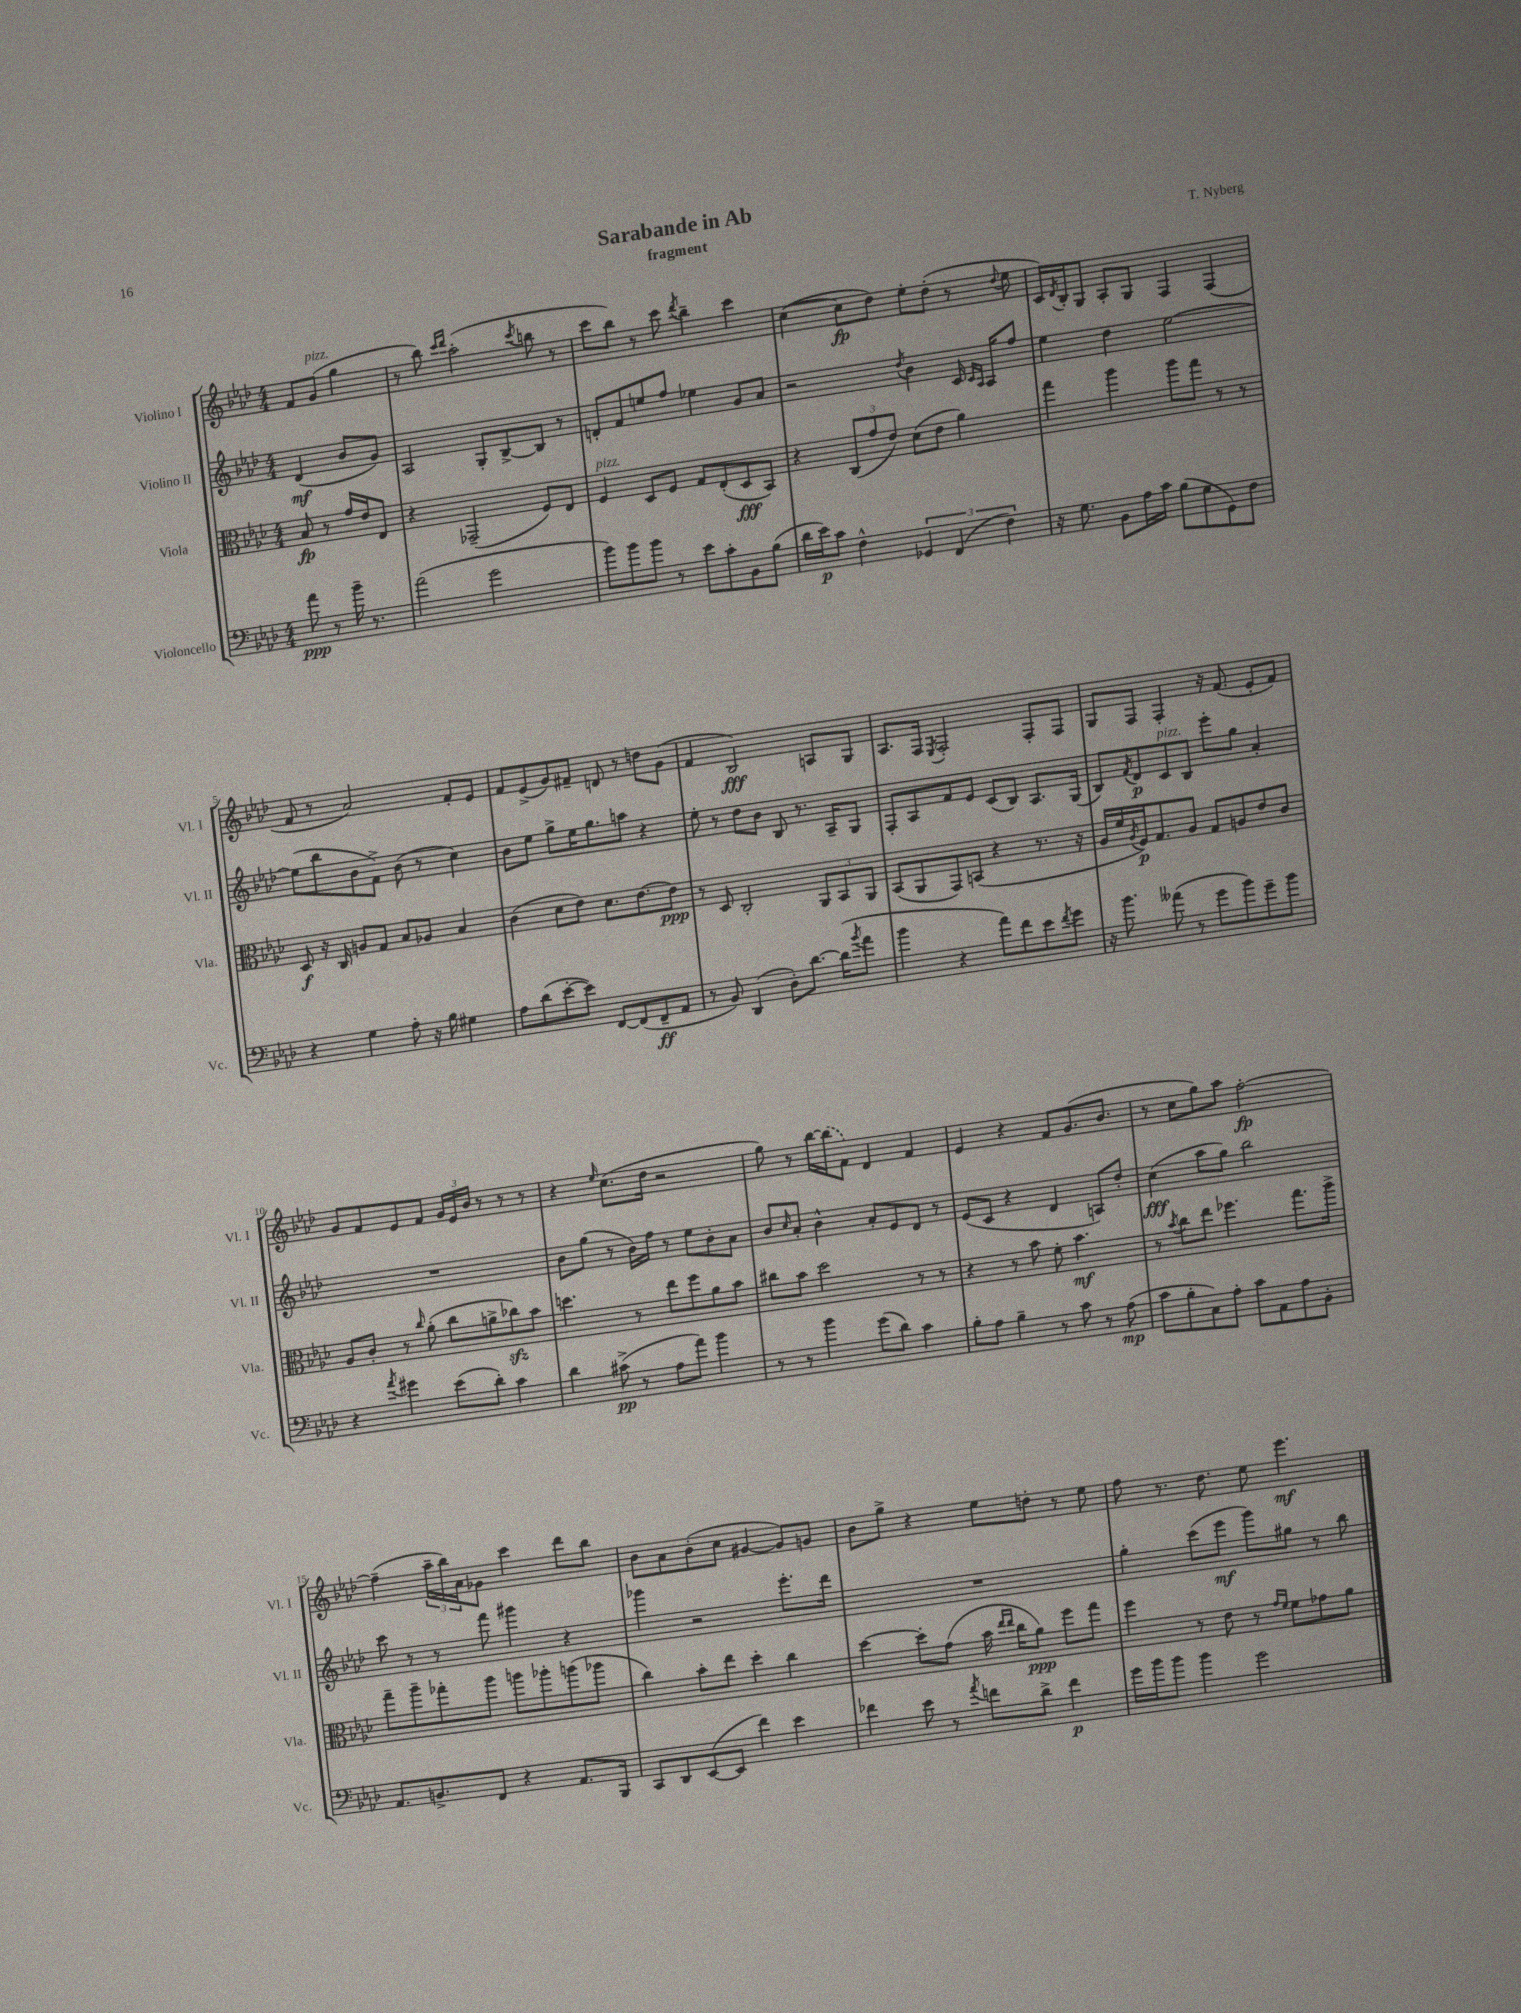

**kern	**dynam	**kern	**dynam	**kern	**dynam	**kern	**dynam
*part4	*part4	*part3	*part3	*part2	*part2	*part1	*part1
*staff4	*staff4	*staff3	*staff3	*staff2	*staff2	*staff1	*staff1
*I"Violoncello	*	*I"Viola	*	*I"Violino II	*	*I"Violino I	*
*I'Vc.	*	*I'Vla.	*	*I'Vl. II	*	*I'Vl. I	*
*clefF4	*	*clefC3	*	*clefG2	*	*clefG2	*
*k[b-e-a-d-]	*	*k[b-e-a-d-]	*	*k[b-e-a-d-]	*	*k[b-e-a-d-]	*
*M4/4	*	*M4/4	*	*M4/4	*	*M4/4	*
=	=	=	=	=	=	=	=
8a-\	ppp	8B-/	fp	(4d-/	mf	8f/L	.
!	!	!	!	!	!	!LO:TX:a:i:t=pizz.	!
8r	.	8r	.	.	.	(8g/J	.
16b-~\	.	16g/LL	.	8b-/L	.	4gg\	.
8.r	.	16e-/J	.	.	.	.	.
.	.	8E-/J	.	8g/J)	.	.	.
=1	=1	=1	=1	=1	=1	=1	=1
(2a-\	.	4r	.	2A-/	.	8r	.
.	.	.	.	.	.	8bb-\)	.
.	.	.	.	.	.	16qqccc/LL	.
.	.	.	.	.	.	16qqddd-/JJ	.
.	.	(2GG-X~/	.	.	.	(2aa-'\	.
2g\	.	.	.	8G'/L	.	.	.
.	.	.	.	[8B-^/	.	.	.
.	.	.	.	.	.	8qccc/	.
.	.	8F/L)	.	8B-/J]	.	8bbn\	.
.	.	8E-/J	.	8r	.	8r	.
=2	=2	=2	=2	=2	=2	=2	=2
!	!	!LO:TX:a:i:t=pizz.	!	!	!	!	!
8b-\L)	.	4F/	.	8dn'/L	.	8ccc\L	.
8b-\	.	.	.	8f/	.	8bb-\J)	.
8b-\J	.	8D-/L	.	8een/	.	8r	.
8r	.	8F/J	.	8ff/J	.	8ccc\	.
.	.	.	.	.	.	8qddd-/	.
8e-\L	.	8G/L	.	4ee-X\	.	4bb-~\	.
8c'\	.	(8E-'/	.	.	.	.	.
8BB-\	.	8D-/	fff	8g/L	.	4ccc\	.
(8B-\J	.	8BB-/J)	.	8a-/J	.	.	.
=3	=3	=3	=3	=3	=3	=3	=3
16d-\LL	.	4r	.	2r	.	([4cc\	.
16e-\J)	p	.	.	.	.	.	.
8c\J	.	.	.	.	.	.	.
4F^^\	.	(12C/L	.	.	.	8cc\L]	fp
.	.	12g/	.	.	.	.	.
.	.	.	.	.	.	8dd-\J)	.
.	.	12e-/J)	.	.	.	.	.
.	.	.	.	8qdd-/	.	.	.
6GG-X/	.	(8d-\L	.	4b-\	.	8ee-'\L	.
.	.	8e-\J	.	.	.	(8dd-'\J	.
(6FF/	.	.	.	.	.	.	.
.	.	4a-\)	.	16c/	.	8r	.
.	.	.	.	16qqc/LL	.	.	.
.	.	.	.	16qqA-/JJ	.	.	.
.	.	.	.	16A-/KL	.	.	.
6F\)	.	.	.	.	.	.	.
.	.	.	.	.	.	8qqdd-/	.
.	.	.	.	8ff/J	.	8ee-\	.
=4	=4	=4	=4	=4	=4	=4	=4
16r	.	4gg\	.	4ee-\	.	16c/LL)	.
.	.	.	.	.	.	8qd-/	.
8.G\	.	.	.	.	.	16B-'/J	.
.	.	.	.	.	.	8G/J	.
8BB-\L	.	4aa-\	.	4dd-\	.	8A-'/L	.
16A-\L	.	.	.	.	.	8G/J	.
16c\JJ	.	.	.	.	.	.	.
(8B-\L	.	8aa-\L	.	[2ee-\	.	4F/	.
8G\	.	8gg\J	.	.	.	.	.
8GG\)	.	8r	.	.	.	(4F/	.
8F\J	.	8r	.	.	.	.	.
!!LO:LB:g=z
=5	=5	=5	=5	=5	=5	=5	=5
4r	.	8D-/	f	(8ee-\L]	.	8f/	.
.	.	16r	.	8bb-\	.	8r	.
.	.	16C/	.	.	.	.	.
4G\	.	8An/L	.	8b-\	.	2a-/)	.
.	.	8G/J	.	8f^\J)	.	.	.
8A-'\	.	8B-/L	.	(8b-\	.	.	.
16r	.	8A-X/J	.	8r	.	.	.
16B-\	.	.	.	.	.	.	.
4G#X\	.	4B-/	.	4cc\)	.	8f'/L	.
.	.	.	.	.	.	8e-/J	.
=6	=6	=6	=6	=6	=6	=6	=6
8A-\L	.	(4c\	.	8b-\L	.	8f/L	.
(8d-\	.	.	.	8ee-\J	.	(8e-^/	.
[8e-'\	.	8d-\L	.	8gg^\L	.	8g/)	.
8e-\J])	.	8e-\J)	.	16ee-\K	.	8f#X~/J	.
.	.	.	.	8.gg\	.	.	.
[8FF/L	.	8.d-\L	.	.	.	8dn/	.
(8FF/]	.	.	.	8aan\J	.	8r	.
.	.	[8.e-\	.	.	.	.	.
8FF~/	ff	.	.	4r	.	8ddn\L	.
8AA-/J	.	8e-\J]	ppp	.	.	(8g\J	.
=7	=7	=7	=7	=7	=7	=7	=7
8r	.	8r	.	8ee-'\	.	4f/	.
8BB-/)	.	8D-/	.	8r	.	.	.
(4DD-/	.	2C'/	.	8dd-\L	.	2B-/)	fff
.	.	.	.	8b-\J	.	.	.
8D-'\L)	.	.	.	8B-/	.	.	.
[8.d-\J	.	.	.	8.r	.	.	.
.	.	12AA-/L	.	.	.	8An/L	.
(16d-\KL]	.	.	.	16A-~/KL	.	.	.
.	.	12BB-/	.	.	.	.	.
8qb-/	.	.	.	.	.	.	.
8a-\J	.	.	.	8G/J	.	8G/J	.
.	.	12AA-/J	.	.	.	.	.
=8	=8	=8	=8	=8	=8	=8	=8
4b-\	.	(8BB-/L	.	8F'/L	.	8.A-/L	.
.	.	8AA-/	.	8A-/	.	.	.
.	.	.	.	.	.	16F/Jk	.
.	.	.	.	.	.	8qE-/	.
4r	.	8GG/)	.	8f/	.	2F'/	.
.	.	(8BBn/J	.	8e-/J	.	.	.
8a-\L)	.	4r	.	(8c/L	.	.	.
8f\	.	.	.	8B-/J)	.	.	.
8e-\	.	8.r	.	8.A-/L	.	8F'/L	.
8qf/	.	.	.	.	.	.	.
8g\J	.	.	.	.	.	8F/J	.
.	.	16r	.	(16G/Jk	.	.	.
=9	=9	=9	=9	=9	=9	=9	=9
16r	.	16A-/LL	.	8B-/L)	.	8G/L	.
8.b-\	.	16f/	.	.	.	.	.
.	.	8qA-/	.	8qf/	.	.	.
.	.	16F/J)	p	8d-/	p	8F/J	.
.	.	8.G/	.	.	.	.	.
!	!	!	!	!LO:TX:a:i:t=pizz.	!	!	!
(8a--X\	.	.	.	8c/	.	4F'/	.
8r	.	8A-/J	.	8B-/J	.	.	.
8g\L	.	8G/L	.	8eee-'\L	.	16r	.
.	.	.	.	.	.	(8.f/	.
8b-\)	.	8An/	.	8gg\J	.	.	.
8g~\	.	8e-/	.	4a-'/	.	8e-'/L	.
8b-\J	.	8c/J	.	.	.	8f/J)	.
!!LO:LB:g=z
=10	=10	=10	=10	=10	=10	=10	=10
4r	.	8A-/L	.	1r	.	8g/L	.
.	.	8c'/J	.	.	.	8f/	.
8qa-/	.	.	.	.	.	.	.
4g#X\	.	8r	.	.	.	8e-/	.
.	.	16qqcc/	.	.	.	.	.
.	.	(8a-'\	.	.	.	8f/J	.
(8e-\L	.	8cc\L	.	.	.	24g/LL	.
.	.	.	.	.	.	24e-/	.
.	.	.	.	.	.	24b-/JJ	.
8d-'\J)	.	8an^\	.	.	.	8r	.
4c\	.	8cc-Xzz\)	.	.	.	8r	.
.	.	8b-\J	.	.	.	8r	.
=11	=11	=11	=11	=11	=11	=11	=11
4d-\	.	4.ddn\	.	8b-\L	.	4r	.
.	.	.	.	(8gg\J	.	.	.
.	.	.	.	.	.	16qqee-/	.
(8c#X^\	pp	.	.	8r	.	(8.cc\L	.
8r	.	8r	.	16b-\LL)	.	.	.
.	.	.	.	16ff\JJ	.	16dd-\Jk	.
8A-\L	.	8ee-\L	.	8r	.	2r	.
8a-\J)	.	8ff\	.	8ee-\L	.	.	.
4b-\	.	8a-\	.	8b-'\	.	.	.
.	.	8b-\J	.	8a-\J	.	.	.
=12	=12	=12	=12	=12	=12	=12	=12
8r	.	8cc#X\L	.	8b-/L	.	8gg\)	.
.	.	.	.	16qqcc/	.	.	.
8r	.	8b-\J	.	8a-'/J	.	8r	.
4b-\	.	2dd-\	.	4b-^^\	.	[16bb-\LL	.
.	.	.	.	.	.	(16bb-\J]	.
.	.	.	.	.	.	8f\J)	.
(8g\L	.	.	.	8a-'/L	.	4d-/	.
8d-\J)	.	.	.	8e-/	.	.	.
4c\	.	8r	.	8d-/J	.	4f/	.
.	.	8r	.	8r	.	.	.
=13	=13	=13	=13	=13	=13	=13	=13
8B-'\L	.	4r	.	(8e-/L	.	4e-/	.
8A-\J	.	.	.	8c/J	.	.	.
4B-~\	.	8r	.	4r	.	4r	.
.	.	8b-\	.	.	.	.	.
8r	.	8f'\	.	4d-/	.	8f/L	.
8c\	.	4.b-\	mf	.	.	(8.g/	.
8r	.	.	.	8An/L)	.	.	.
.	.	.	.	.	.	8.b-/J	.
(8A-\	mp	.	.	8dd-'/J	.	.	.
=14	=14	=14	=14	=14	=14	=14	=14
8c\L	.	8r	.	(4cc\	fff	8r	.
.	.	8qb-/	.	.	.	.	.
8B-'\	.	8cc\L	.	.	.	8cc\L	.
8C\)	.	8ee-\J	.	8aa-\L	.	8gg\)	.
8A-'\J	.	4.ff-X\	.	8gg\J)	.	8aa-\J	.
8c\L	.	.	.	2bb-\	.	[2ff'\	fp
8AA-\	.	.	.	.	.	.	.
8A-\	.	8.gg\L	.	.	.	.	.
8BB-'\J	.	.	.	.	.	.	.
.	.	16aa-^\Jk	.	.	.	.	.
!!LO:LB:g=z
=15	=15	=15	=15	=15	=15	=15	=15
8.AA-/L	.	8gg~\L	.	8ccc\	.	(4ff~\]	.
.	.	8aa-~\	.	8r	.	.	.
8.BBn^/	.	.	.	.	.	.	.
.	.	8gg-X'\	.	8r	.	24aa-~\LL	.
.	.	.	.	.	.	24bb-\)	.
.	.	.	.	.	.	24a-\J	.
8FF/J	.	8aa-\J	.	8fff\	.	8g-X\J	.
4r	.	8aan\L	.	4ggg#X\	.	4ccc\	.
.	.	8aa-X'\	.	.	.	.	.
8.AA-/L	.	(8aan\	.	4r	.	8ddd-\L	.
.	.	8aa-X\J	.	.	.	8bb-\J	.
16BBB-/Jk	.	.	.	.	.	.	.
=16	=16	=16	=16	=16	=16	=16	=16
8CC/L	.	4cc\)	.	4ggg-X\	.	8b-\L	.
8DD-/	.	.	.	.	.	8a-\	.
([8EE-/	.	8b-'\L	.	2r	.	(8b-'\	.
8EE-/J]	.	8ee-\J	.	.	.	8cc\J	.
4f\)	.	4dd-'\	.	.	.	[4g#X/	.
4e-\	.	4cc\	.	8.eee-'\L	.	8g#/L])	.
.	.	.	.	.	.	8gn/J	.
.	.	.	.	16ddd-\Jk	.	.	.
=17	=17	=17	=17	=17	=17	=17	=17
4f-X\	.	[4dd-\	.	1r	.	8b-\L	.
.	.	.	.	.	.	8gg^\J	.
8e-\	.	8dd-'\L]	.	.	.	4r	.
8r	.	(8g\J	.	.	.	.	.
8qa-/	.	.	.	.	.	.	.
8fn\L	.	16b-\	.	.	.	8ee-\L	.
.	.	16qqee-/LL	.	.	.	.	.
.	.	16qqee-/JJ	.	.	.	.	.
.	.	16cc\KL	.	.	.	.	.
8d-^\J	.	8a-\J)	ppp	.	.	8ddn'\J	.
4f\	p	8ff\L	.	.	.	8r	.
.	.	8gg\J	.	.	.	8ee-\	.
=18	=18	=18	=18	=18	=18	=18	=18
16g\LL	.	4ff\	.	4gg'\	.	8ff\	.
16b-\J	.	.	.	.	.	.	.
8b-\J	.	.	.	.	.	8.r	.
4b-\	.	8r	.	(8ccc\L	.	.	.
.	.	.	.	.	.	8.dd-\	.
.	.	8e-\	.	8eee-\J	mf	.	.
2g\	.	8r	.	8ggg\L)	.	8ee-\	.
.	.	16qqg/LL	.	.	.	.	.
.	.	16qqf/JJ	.	.	.	.	.
.	.	8f\L	.	8gg#X\J	.	4.eee-\	mf
.	.	8g-X\	.	8r	.	.	.
.	.	8a-\J	.	8bb-\	.	.	.
==	==	==	==	==	==	==	==
*-	*-	*-	*-	*-	*-	*-	*-
